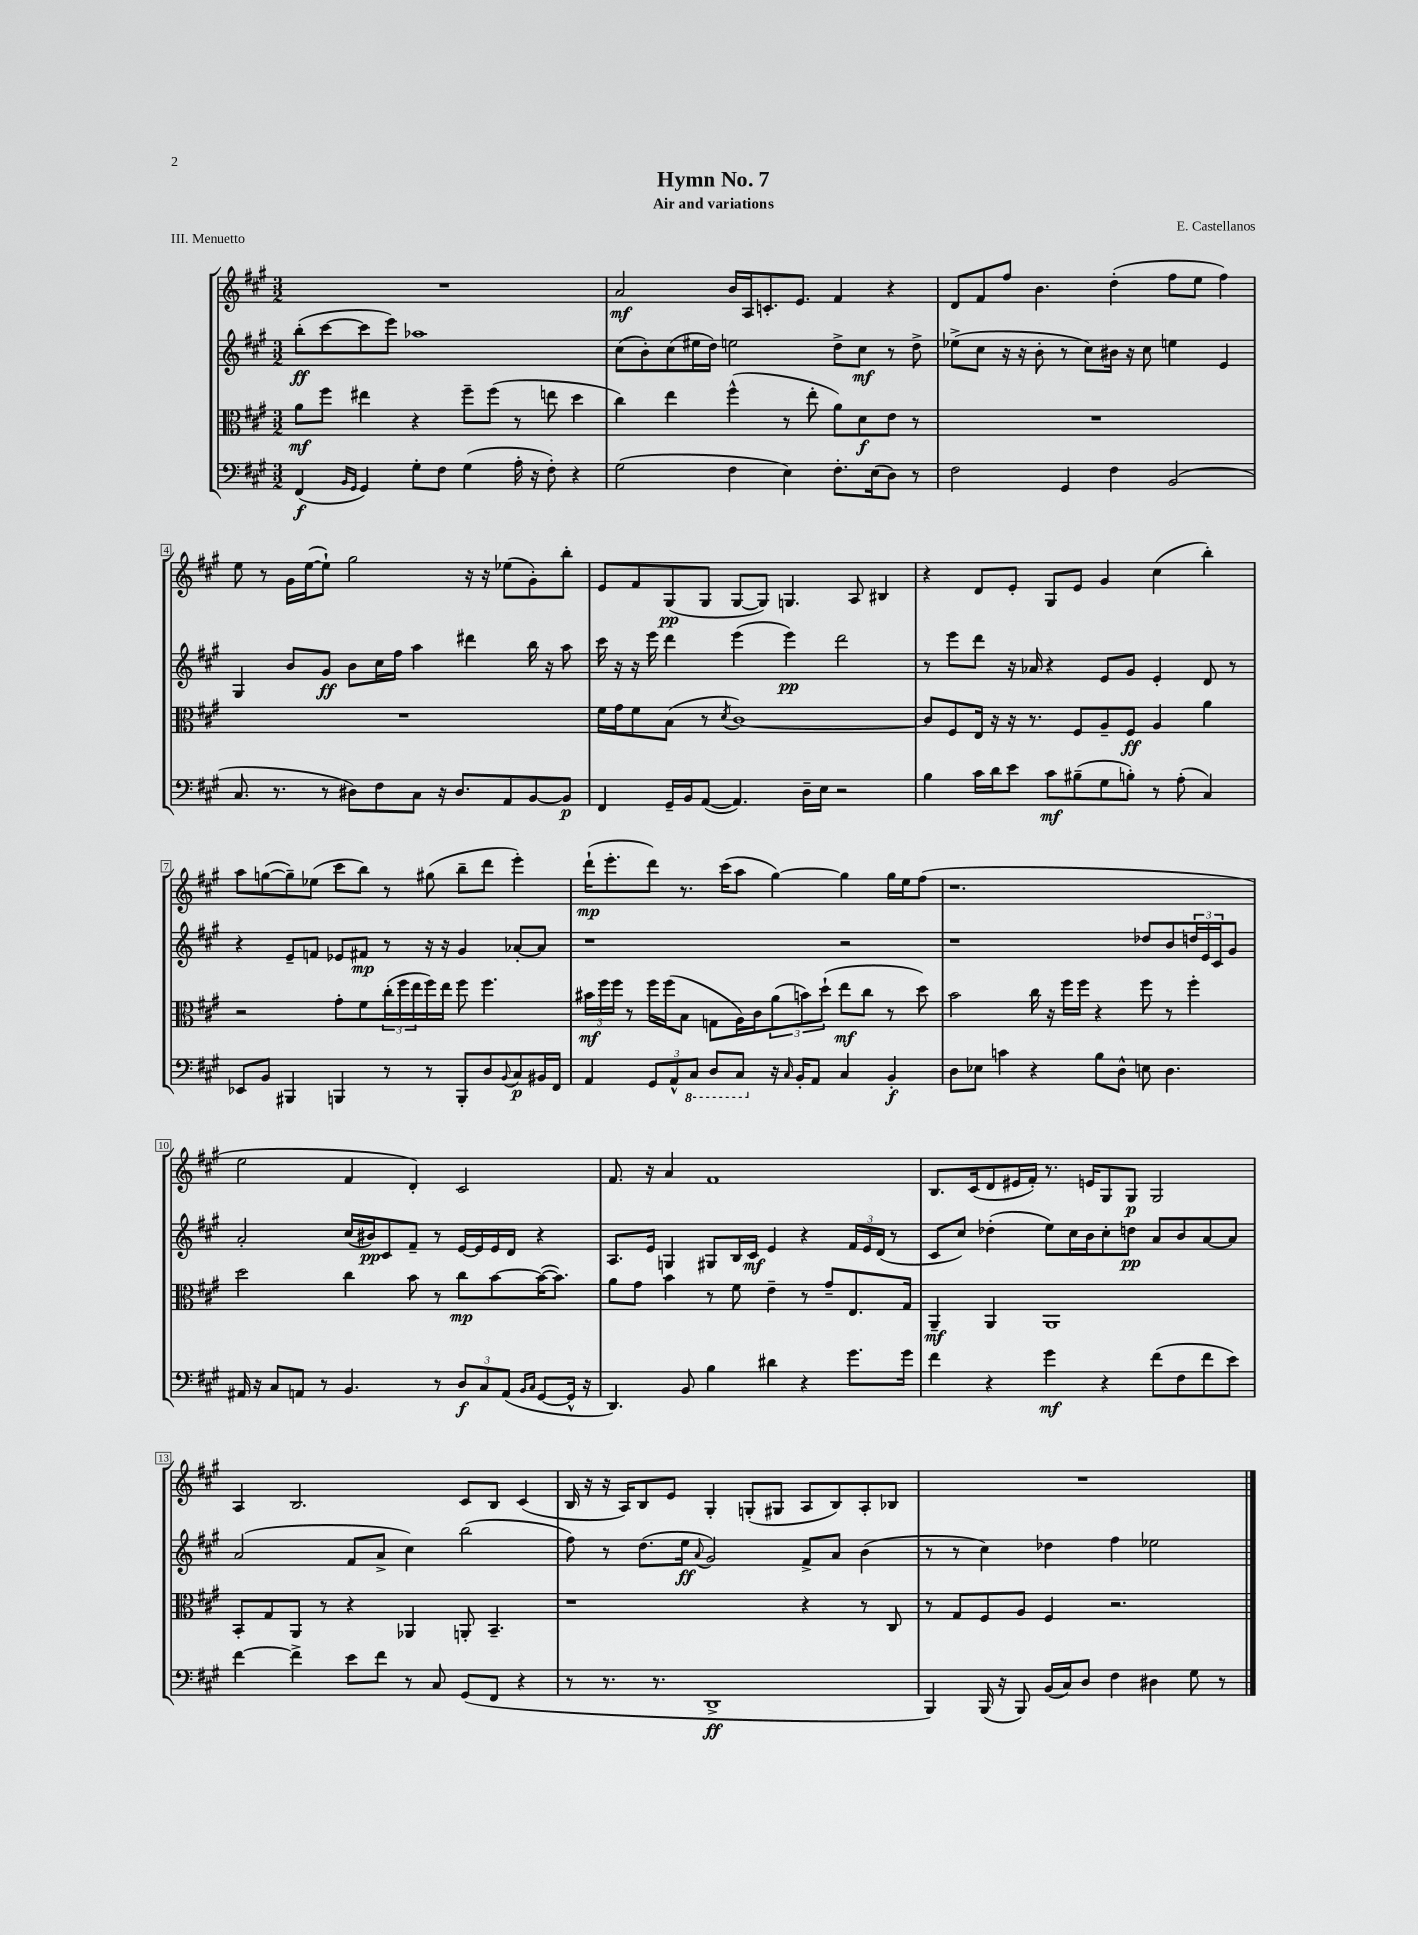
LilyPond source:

\header { title = "Hymn No. 7" composer = "E. Castellanos" subtitle = "Air and variations" piece = "III. Menuetto" }
<<
\new StaffGroup <<
\new Staff = "s0" {
    \clef treble \key a \major \numericTimeSignature \time 3/2
    R1. |
    a'2\mf b'16 a16 c'8.-. e'8. fis'4 r4 |
    d'8 fis'8 fis''8 b'4. d''4-.( fis''8 e''8 fis''4) |
    e''8 r8 gis'16 e''16~( e''8-!) gis''2 r16 r16 ees''8( gis'8-.) b''8-. |
    e'8 fis'8 gis8\pp( gis8 gis8~ gis8) g4. a8 bis4 |
    r4 d'8 e'8-. gis8 e'8 gis'4 cis''4( b''4-.) |
    a''8 g''8~( g''8--) ees''8( cis'''8 b''8) r8 gis''8( b''8-- d'''8 e'''4-.) |
    d'''16-!\mp( e'''8.-. d'''8) r8. cis'''16( a''8 gis''4~) gis''4 gis''16 e''16 fis''8( |
    r1. |
    e''2 fis'4 d'4-.) cis'2 |
    fis'8. r16 a'4 fis'1 |
    b8. cis'16( d'8 eis'16 fis'16-.) r8. e'16 gis8 gis8\p gis2 |
    a4 b2. cis'8 b8 cis'4( |
    b16 r16 r16 a16) b8 e'8 gis4-. g8-.( gis8 a8 b8) a8-. bes8 |
    R1. \bar "|." |
}
\new Staff = "s1" {
    \clef treble \key a \major \numericTimeSignature \time 3/2
    b''8-.\ff( cis'''8~ cis'''8 e'''8) aes''1 |
    cis''8( b'8-.) cis''8( eis''16 d''16) e''2 d''8-> cis''8\mf r8 d''8-> |
    ees''8->( cis''8 r16 r16 b'8-. r8 cis''8) bis'16 r16 cis''8 e''4 e'4 |
    gis4 b'8 gis'8\ff b'8 cis''16 fis''16 a''4 dis'''4 b''16 r16 a''8 |
    cis'''16 r16 r16 e'''16 d'''4 e'''4( e'''4\pp) d'''2 |
    r8 e'''8 d'''8 r16 aes'16 r4 e'8 gis'8 e'4-. d'8 r8 |
    r4 e'8-- f'8 ees'8 fis'8\mp r8 r16 r16 gis'4 aes'8~-. aes'8 |
    r1 r2 |
    r1 des''8 b'8 \tuplet 3/2 { d''16 e'16 cis'16 } gis'8 |
    a'2-. cis''16( bis'16\pp) cis'8 fis'8-- r8 e'16~ e'16 e'16 d'16 r4 |
    a8. e'16 g4 gis8 b16 cis'16\mf e'4 r4 \tuplet 3/2 { fis'16 e'16 d'16( } r8 |
    cis'8 cis''8) des''4-.( e''8) cis''16 b'16 cis''8-. d''8\pp a'8 b'8 a'8~ a'8 |
    a'2( fis'8 a'8-> cis''4) b''2( |
    fis''8) r8 d''8.( e''16\ff \appoggiatura { a'8 } gis'2) fis'8-> a'8 b'4( |
    r8 r8 cis''4) des''4 fis''4 ees''2 \bar "|." |
}
\new Staff = "s2" {
    \clef alto \key a \major \numericTimeSignature \time 3/2
    a'8\mf fis''8 eis''4 r4 fis''8-- fis''8( r8 e''8 d''4 |
    cis''4) e''4 fis''4-^( r8 e''8-. a'8) d'8\f e'8 r8 |
    R1. |
    R1. |
    fis'16 gis'16 fis'8 b8( r8 \acciaccatura { d'8 } cis'1~) |
    cis'8 fis8 e16 r16 r16 r8. fis8 a8-- fis8\ff a4 a'4 |
    r2 gis'8-. fis'8 \tuplet 3/2 { cis''16-.( fis''16 e''16 } fis''16) e''16 fis''8 fis''4. |
    \tuplet 3/2 { bis'16\mf fis''16 fis''16 } r8 fis''16 fis''16( b8 g8 a16) cis'16 \tuplet 3/2 { a'8( b'8) d''8-!( } e''8\mf cis''8 r8 d''8) |
    b'2 cis''16 r16 fis''16 fis''16 r4 fis''8 r8 fis''4-. |
    d''2 cis''4 b'8 r8 cis''8\mp b'8~ b'16~( b'8.) |
    a'8 gis'8 b'4 r8 fis'8 e'4-- r8 gis'8-- e8. gis16 |
    a,4--\mf a,4 a,1 |
    b,8-. gis8 a,8 r8 r4 aes,4 a,8-. b,4.-- |
    r1 r4 r8 cis8 |
    r8 gis8 fis8 a8 fis4 r2. \bar "|." |
}
\new Staff = "s3" {
    \clef bass \key a \major \numericTimeSignature \time 3/2
    fis,4\f( \grace { b,16 gis,16 } gis,4) gis8-. fis8 gis4( a16-. r16 fis8-.) r4 |
    gis2( fis4 e4) fis8.-. e16( d8) r8 |
    fis2 gis,4 fis4 b,2( |
    cis8. r8. r8 dis8) fis8 cis8 r16 dis8. a,8 b,8~ b,8\p |
    fis,4 gis,16-- b,16 a,8~( a,4.) d16-- e16 r2 |
    b4 cis'16 d'16 e'8 cis'8\mf bis8--( gis8 b8-.) r8 a8-.( cis4) |
    ees,8 b,8 bis,,4 b,,4 r8 r8 b,,8-. d8 \appoggiatura { b,8 } cis8\p bis,16 fis,16 |
    a,4 \tuplet 3/2 { gis,8 a,8-^ \ottava #-1 cis,8 } d,8 cis,8 \ottava #0 r16 \grace { cis16 } b,16-. a,8 cis4 b,4-.\f |
    d8 ees8 c'4 r4 b8 d8-^ e8 d4. |
    ais,16 r16 cis8 a,8 r8 b,4. r8 \tuplet 3/2 { d8\f cis8 a,8( } \grace { b,16 cis16 } gis,8~ gis,16-^ r16 |
    d,4.) b,8 b4 dis'4 r4 gis'8. gis'16 |
    fis'4 r4 gis'4\mf r4 fis'8( fis8 fis'8 e'8) |
    fis'4~ fis'4-> e'8 fis'8 r8 cis8 gis,8( fis,8 r4 |
    r8 r8. r8. d,1->\ff |
    b,,4) b,,16( r16 b,,8) b,16( cis16) d8 fis4 dis4 gis8 r8 \bar "|." |
}
>>
>>
\layout { \context { \Score \override BarNumber.stencil = #(make-stencil-boxer 0.1 0.3 ly:text-interface::print) } }
